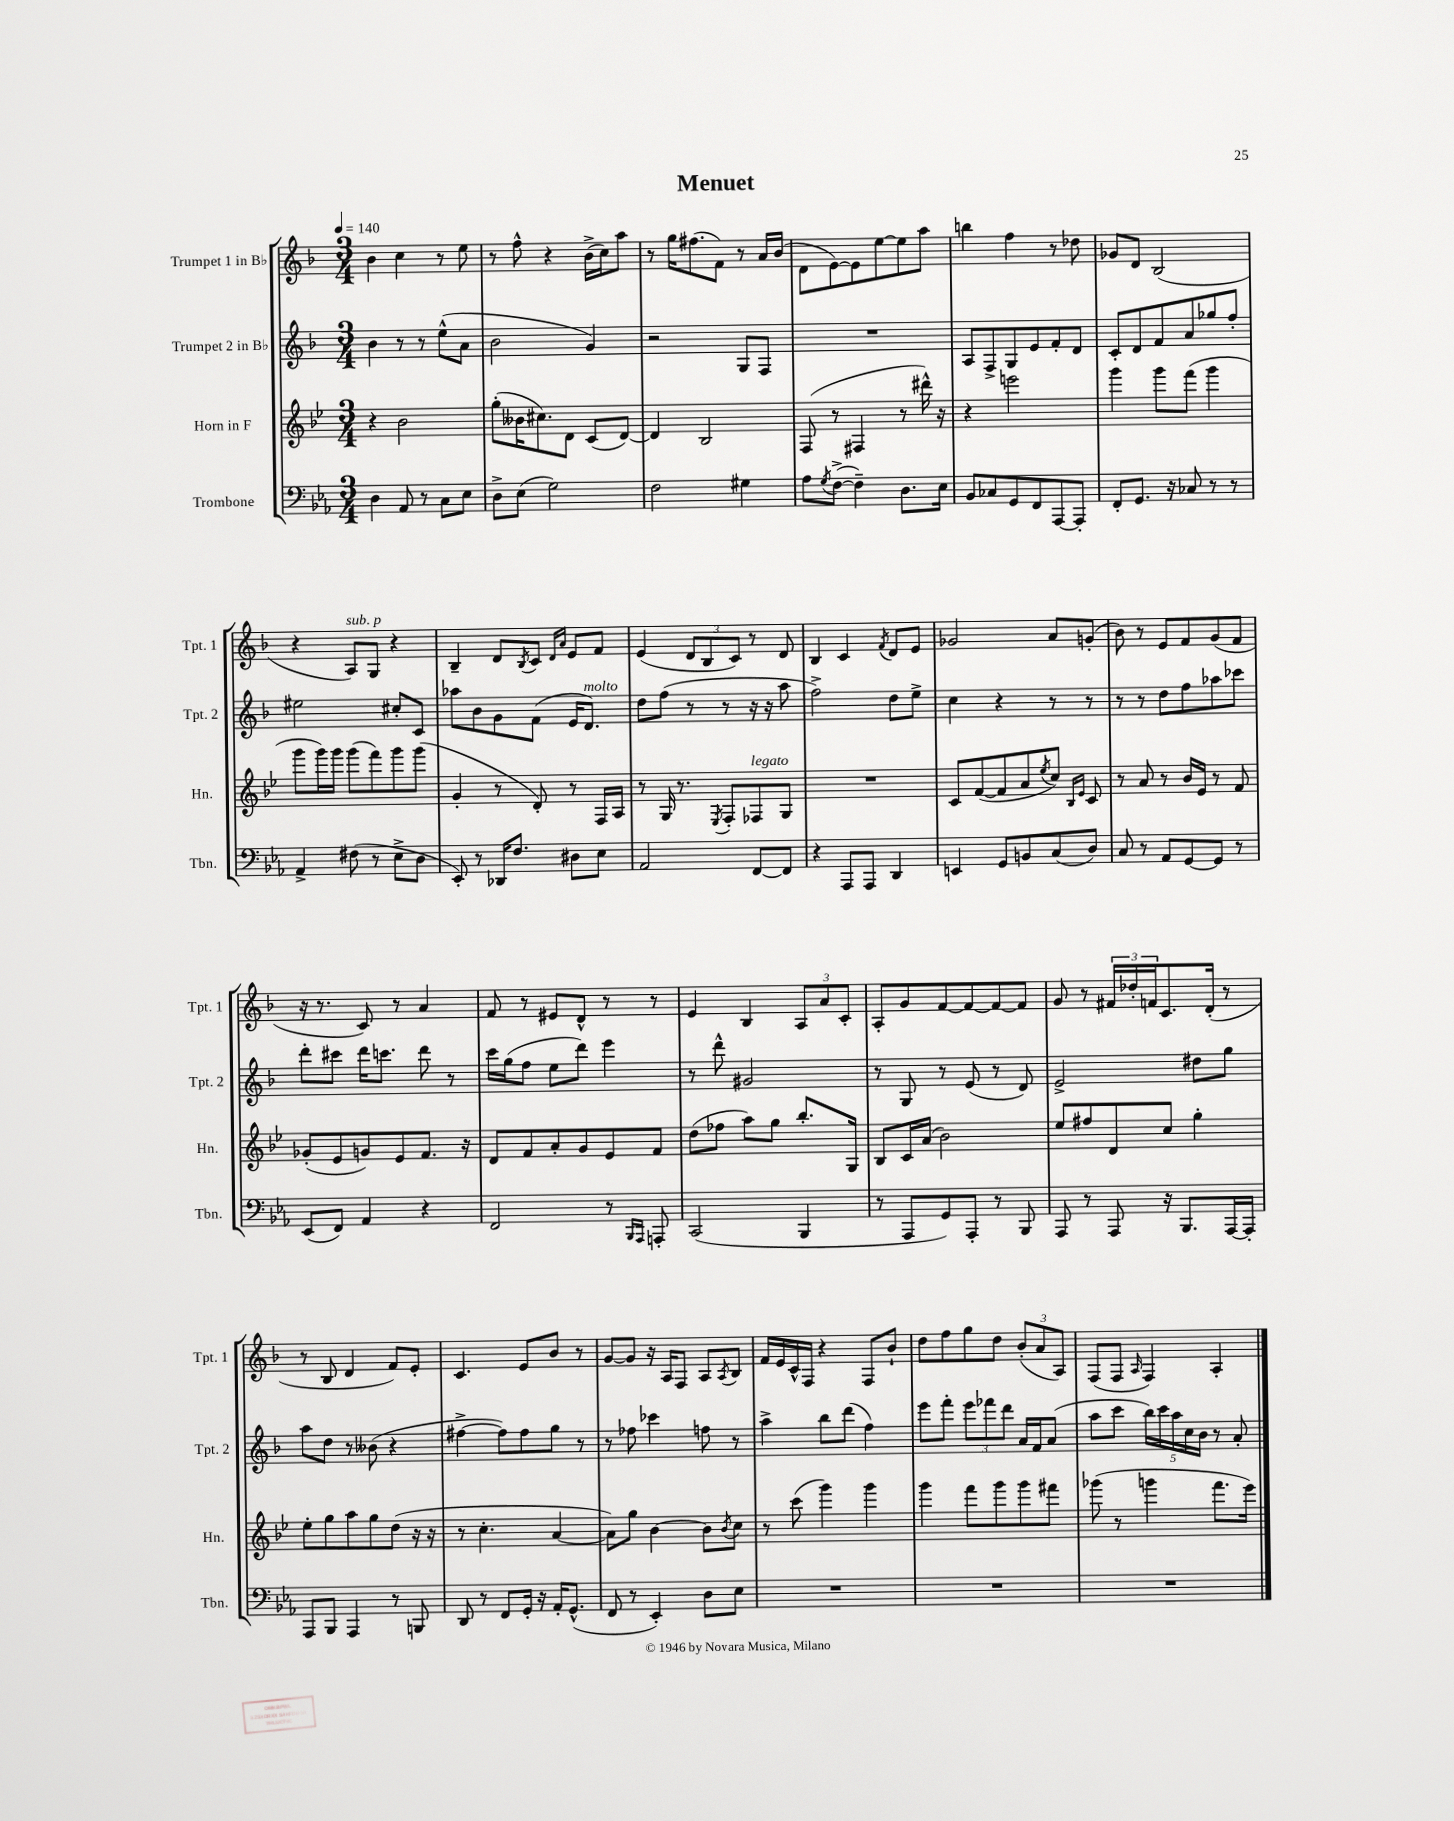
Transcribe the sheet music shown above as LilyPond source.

\header { title = "Menuet" }
<<
\new StaffGroup <<
\new Staff = "s0" \with { instrumentName = "Trumpet 1 in Bb" shortInstrumentName = "Tpt. 1" } {
    \clef treble \key f \major \numericTimeSignature \time 3/4 \tempo 4 = 140
    bes'4 c''4 r8 e''8 |
    r8 f''8-^ r4 bes'16->( c''16) a''8 |
    r8 g''16 fis''8.( f'8) r8 a'16 bes'16( |
    d'8 e'8~) e'8 e''8~ e''8 a''8 |
    b''4 f''4 r8 des''8 |
    ges'8 d'8 bes2( |
    r4 a8^\markup { \italic "sub. p" }) g8 r4 |
    bes4-- d'8 \acciaccatura { bes8 } c'8 \grace { d'16 a'16 } e'8 f'8 |
    e'4( \tuplet 3/2 { d'8 bes8 c'8) } r8 d'8 |
    bes4 c'4 \acciaccatura { f'8 } d'8 e'8 |
    ges'2 a'8 g'8-.( |
    bes'8) r8 e'8 f'8 g'8( f'8 |
    r16 r8. c'8) r8 a'4 |
    f'8 r8 eis'8 d'8-^ r8 r8 |
    e'4 bes4 \tuplet 3/2 { a8 a'8 c'8-. } |
    a8-. g'8 f'8~ f'8~ f'8~ f'8 |
    g'8 r8 \tuplet 3/2 { fis'16 des''16-. f'16 } c'8. d'16-.( r8 |
    r8 bes8 d'4 f'8) e'8-. |
    c'4. e'8 bes'8 r8 |
    g'8~ g'8 r16 a16 f8 a8 \acciaccatura { a8 } bes8 |
    f'16 e'16 c'16-^ f16 r4 f8 bes'8-! |
    d''8 f''8 g''8 d''8 \tuplet 3/2 { bes'8-.( a'8 a8) } |
    f8( f8 \grace { a16 } f4) a4-. \bar "|." |
}
\new Staff = "s1" \with { instrumentName = "Trumpet 2 in Bb" shortInstrumentName = "Tpt. 2" } {
    \clef treble \key f \major \numericTimeSignature \time 3/4
    bes'4 r8 r8 e''8-^( a'8 |
    bes'2 g'4) |
    r2 g8 f8 |
    R2. |
    a8 f8-> g8 e'8 f'8-. d'8 |
    c'8-. d'8 f'8 a'8 ges''8 f''8-. |
    eis''2 cis''8-. c'8 |
    aes''8 bes'8 g'8 f'8( e'16 d'8.^\markup { \italic "molto" }) |
    d''8 f''8( r8 r8 r16 r16 a''8 |
    f''2->) d''8 e''8-> |
    c''4 r4 r8 r8 |
    r8 r8 d''8 f''8 aes''8 ces'''8 |
    d'''8-. cis'''8 d'''16 c'''8. d'''8 r8 |
    c'''16 g''16( f''8 e''8 d'''8) e'''4 |
    r8 d'''8-^ gis'2 |
    r8 g8 r8 e'8( r8 d'8) |
    e'2-> dis''8 g''8 |
    a''8 d''8 r8 beses'8( r4 |
    fis''4~-> fis''8) fis''8 g''8 r8 |
    r8 fes''8 ces'''4 f''8 r8 |
    a''4-> bes''8 d'''8( f''4) |
    e'''8 f'''8-. \tuplet 3/2 { e'''8 fes'''8 d'''8 } a'16 f'16 a'8( |
    a''8 c'''8 \tuplet 5/4 { bes''16) c'''16 a''16 c''16 bes'16 } r8 a'8-. \bar "|." |
}
\new Staff = "s2" \with { instrumentName = "Horn in F" shortInstrumentName = "Hn." } {
    \clef treble \key bes \major \numericTimeSignature \time 3/4
    r4 bes'2 |
    g''8-.( beses'16 cis''8.) d'8 c'8( d'8~) |
    d'4 bes2 |
    f8( r8 fis4 r8 dis'''16-^) r16 |
    r4 e'''2 |
    g'''4 g'''8 f'''8( g'''4 |
    g'''8 g'''16) g'''16 g'''8( f'''8) g'''8 g'''8( |
    g'4-. r8 d'8-.) r8 f16 a16 |
    r8 g16 r8. \acciaccatura { ees8 } f8-. fes8^\markup { \italic "legato" } g8 |
    R2. |
    c'8 f'8~( f'8 a'8 \acciaccatura { ees''8 } c''8) \grace { bes16 ees'16 } c'8 |
    r8 a'8 r8 bes'16 ees'16 r8 f'8 |
    ges'8-.( ees'8 g'8) ees'8 f'8. r16 |
    d'8 f'8 a'8-. g'8 ees'8 f'8 |
    d''8( fes''8 a''8) g''8 bes''8.-. g16 |
    bes8 c'16 a'16( bes'2) |
    ees''8 fis''8 d'8 c''8 g''4-. |
    ees''8-. g''8 a''8 g''8 d''8( r16 r16 |
    r8 c''4.-. a'4~ |
    a'8) g''8 bes'4~ bes'8 \acciaccatura { bes'8 } c''8 |
    r8 c'''8( g'''4) g'''4 |
    g'''4 f'''8 g'''8 g'''8 fis'''8 |
    ges'''8( r8 g'''4 f'''8. ees'''16) \bar "|." |
}
\new Staff = "s3" \with { instrumentName = "Trombone" shortInstrumentName = "Tbn." } {
    \clef bass \key ees \major \numericTimeSignature \time 3/4
    d4 aes,8 r8 c8 ees8 |
    d8-> ees8( g2) |
    f2 gis4 |
    aes8 \acciaccatura { g8 } f8~->( f4--) d8. ees16 |
    bes,8 ces8 g,8 f,8 aes,,8~ aes,,8-. |
    f,8-. g,8. r16 ces8 r8 r8 |
    aes,4-> fis8( r8 ees8-> d8 |
    ees,8-.) r8 des,16 f8. dis8 ees8 |
    aes,2 f,8~ f,8 |
    r4 aes,,8 aes,,8 d,4 |
    e,4 g,8 b,8 c8( d8) |
    c8 r8 aes,8 g,8~ g,8 r8 |
    ees,8( f,8) aes,4 r4 |
    f,2 r8 \grace { bes,,16 aes,,16 } a,,8-. |
    c,2( bes,,4 |
    r8 aes,,8 g,8) aes,,8-. r8 bes,,8 |
    aes,,8 r8 aes,,8 r16 bes,,8. aes,,16~ aes,,16-. |
    aes,,8 bes,,8 aes,,4 r8 b,,8 |
    d,8 r8 f,8 g,16-. r16 aes,16-. g,8.-^( |
    f,8 r8 ees,4-.) d8 ees8 |
    R2. |
    R2. |
    R2. \bar "|." |
}
>>
>>
\layout { \context { \Score \remove "Bar_number_engraver" } }
